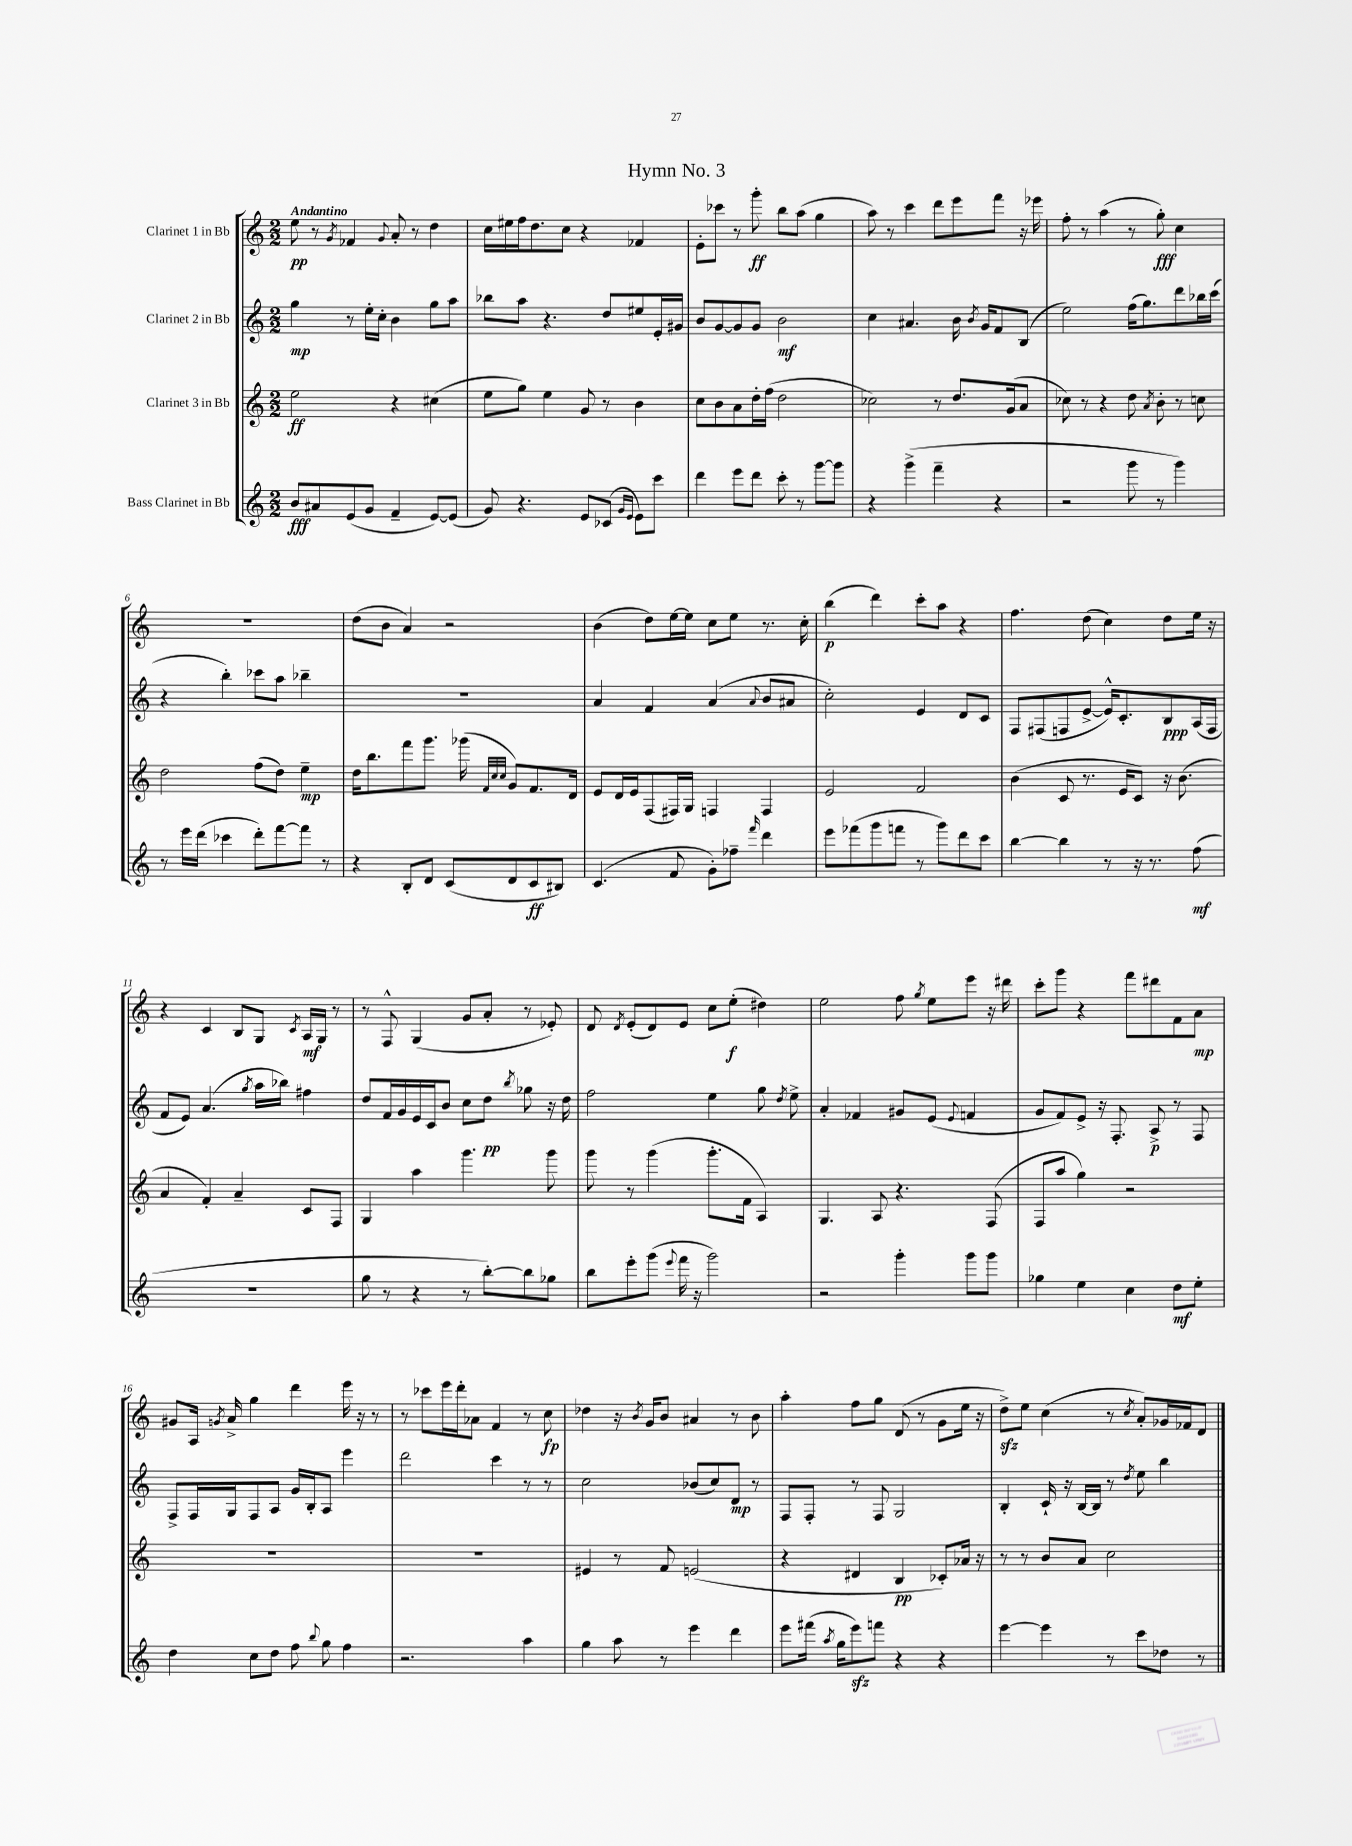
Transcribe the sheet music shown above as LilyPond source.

\header { title = "Hymn No. 3" }
<<
\new StaffGroup <<
\new Staff = "s0" \with { instrumentName = "Clarinet 1 in Bb" } {
    \clef treble \key c \major \numericTimeSignature \time 2/2 \tempo "Andantino"
    \autoBeamOff e''8\pp r8 \acciaccatura { g'8 } fes'4 \appoggiatura { g'8 } a'8-. r8 d''4 |
    c''16[ eis''16 f''16 d''8. c''8] r4 fes'4 |
    e'8[-. ces'''8] r8 g'''8-.\ff b''8[ a''8]( g''4 |
    a''8) r8 c'''4 d'''8[ e'''8 f'''8] r16 ees'''16 |
    f''8-. r8 a''4( r8 g''8-.\fff) c''4 |
    R1 |
    d''8[( b'8] a'4) r2 |
    b'4( d''8[) e''16~ e''16] c''8[ e''8] r8. c''16-. |
    b''4\p( d'''4) c'''8[-. a''8] r4 |
    f''4. d''8( c''4) d''8[ e''16] r16 |
    r4 c'4 b8[ g8] \acciaccatura { c'8 } a16[\mf g16] r8 |
    r8 f8-^ g4( g'8[ a'8]-. r8 ees'8-.) |
    d'8 \acciaccatura { d'8 } e'8[-.( d'8) e'8] c''8[ e''8]-.\f( dis''4) |
    e''2 f''8 \acciaccatura { g''8 } e''8[ e'''8] r16 dis'''16 |
    c'''8[-. g'''8] r4 f'''8[ dis'''8 f'8 a'8]\mp |
    gis'8[ a16] \acciaccatura { g'8 } a'16-> g''4 d'''4 e'''16 r16 r8 |
    r8 ces'''8[ e'''16 d'''16-. aes'8] f'4 r8 c''8\fp |
    des''4 r16 \acciaccatura { b'8 } g'16[ b'8] ais'4 r8 b'8 |
    a''4-. f''8[ g''8] d'8( r8 g'8[ e''16] r16 |
    d''8[->\sfz) e''8] c''4( r8 \acciaccatura { c''8 } a'8[-.) ges'16 fes'16 d'8] \bar "|." |
}
\new Staff = "s1" \with { instrumentName = "Clarinet 2 in Bb" } {
    \clef treble \key c \major \numericTimeSignature \time 2/2
    \autoBeamOff g''4\mp r8 e''16[-. c''16]-. b'4 g''8[ a''8] |
    bes''8[ a''8] r4. d''8[ eis''8 e'16-. gis'16] |
    b'8[ g'8~ g'8 g'8] b'2\mf |
    c''4 ais'4. b'16 \acciaccatura { b'8 } g'16[ f'8 b8]( |
    e''2) f''16[( g''8.) d'''8 bes''16 c'''16]( |
    r4 b''4-.) ces'''8[ a''8] bes''4-- |
    R1 |
    a'4 f'4 a'4( \appoggiatura { a'8 } b'8[ ais'8] |
    c''2-.) e'4 d'8[ c'8] |
    f8[ fis8( f8 e'8]~-> e'16[-^) c'8.-. b8\ppp a16( f16] |
    f'8[ e'8]) a'4.( \acciaccatura { g''8 } a''16[ bes''16]) fis''4 |
    d''8[ f'16 g'16 e'16 c'16 b'8] c''8[ d''8]\pp \acciaccatura { b''8 } ges''8 r16 d''16 |
    f''2 e''4 g''8 \acciaccatura { d''8 } e''8-> |
    a'4-. fes'4 gis'8[ e'8]( \appoggiatura { e'8 } f'4 |
    g'8[ f'8) e'8]-> r16 f8.-. a8->\p r8 f8 |
    f8[-> f16 g16 f8 a8] g'16[ b16-. a8] e'''4 |
    d'''2 c'''4 r8 r8 |
    c''2 bes'8[( c''8) d'8]\mp r8 |
    f8[ f8]-. r8 f8 g2 |
    b4-. c'16-! r16 b16[~ b16] r8 \acciaccatura { d''8 } e''8 b''4 \bar "|." |
}
\new Staff = "s2" \with { instrumentName = "Clarinet 3 in Bb" } {
    \clef treble \key c \major \numericTimeSignature \time 2/2
    \autoBeamOff e''2\ff r4 cis''4( |
    e''8[ g''8]) e''4 g'8 r8 b'4 |
    c''8[ b'8 a'8 d''16-. f''16]( d''2 |
    ces''2) r8 d''8.[ g'16( a'8] |
    ces''8) r8 r4 d''8 \acciaccatura { a'8 } b'8-. r8 c''8 |
    d''2 f''8[( d''8]) e''4--\mp |
    d''16[ b''8. f'''8 g'''8.] ges'''16( \grace { f'32[ c''32 c''32] } g'8[) f'8. d'16] |
    e'8[ d'16 e'16 f8( fis16) g16] f4 f4 |
    e'2 f'2 |
    b'4( c'8 r8. e'16[ c'8]) r16 b'8.( |
    a'4 f'4-.) a'4-- c'8[ f8] |
    g4 a''4 g'''4. g'''8 |
    g'''8 r8 g'''4( g'''8.[-. f'16] a4) |
    g4. a8 r4. f8( |
    f8[ a''8] g''4) r2 |
    R1 |
    R1 |
    eis'4 r8 f'8 e'2( |
    r4 dis'4 b4\pp ces'8[-.) aes'16] r16 |
    r8 r8 b'8[ a'8] c''2 \bar "|." |
}
\new Staff = "s3" \with { instrumentName = "Bass Clarinet in Bb" } {
    \clef treble \key c \major \numericTimeSignature \time 2/2
    \autoBeamOff b'8[\fff ais'8 e'8( g'8] f'4-- e'8[~) e'8]( |
    g'8) r4. e'8[ ces'8]( \grace { g'16[ e'16] } e'8[) c'''8] |
    d'''4 e'''8[ d'''8] c'''8-. r8 g'''8[~ g'''8] |
    r4 g'''4->( f'''4-- r4 |
    r2 g'''8 r8 g'''4) |
    r8 e'''16[ d'''16]( ces'''4 d'''8[-.) f'''8~ f'''8] r8 |
    r4 b8[-. d'8] c'8[( d'8 c'8\ff bis8]) |
    c'4.( f'8 g'8[-.) fes''8]-- \grace { f'''16 } d'''4 |
    e'''8[ fes'''8( g'''8 f'''8] r8 g'''8[) d'''8 c'''8] |
    b''4~ b''4 r8 r16 r8. f''8\mf( |
    R1 |
    g''8 r8 r4 r8 b''8[~-.) b''8 ges''8] |
    b''8[ e'''8-. g'''8]( \appoggiatura { e'''8 } f'''16 r16 g'''2) |
    r2 g'''4-. g'''8[ g'''8] |
    ges''4 e''4 c''4 d''8[\mf e''8]-. |
    d''4 c''8[ d''8] f''8 \appoggiatura { b''8 } g''8 f''4 |
    r2. a''4 |
    g''4 a''8 r8 e'''4 d'''4 |
    e'''8[ fis'''16]( \acciaccatura { a''8 } g''16[ e'''8\sfz) f'''8] r4 r4 |
    e'''4~ e'''4 r8 c'''8[ des''8] r8 \bar "|." |
}
>>
>>
